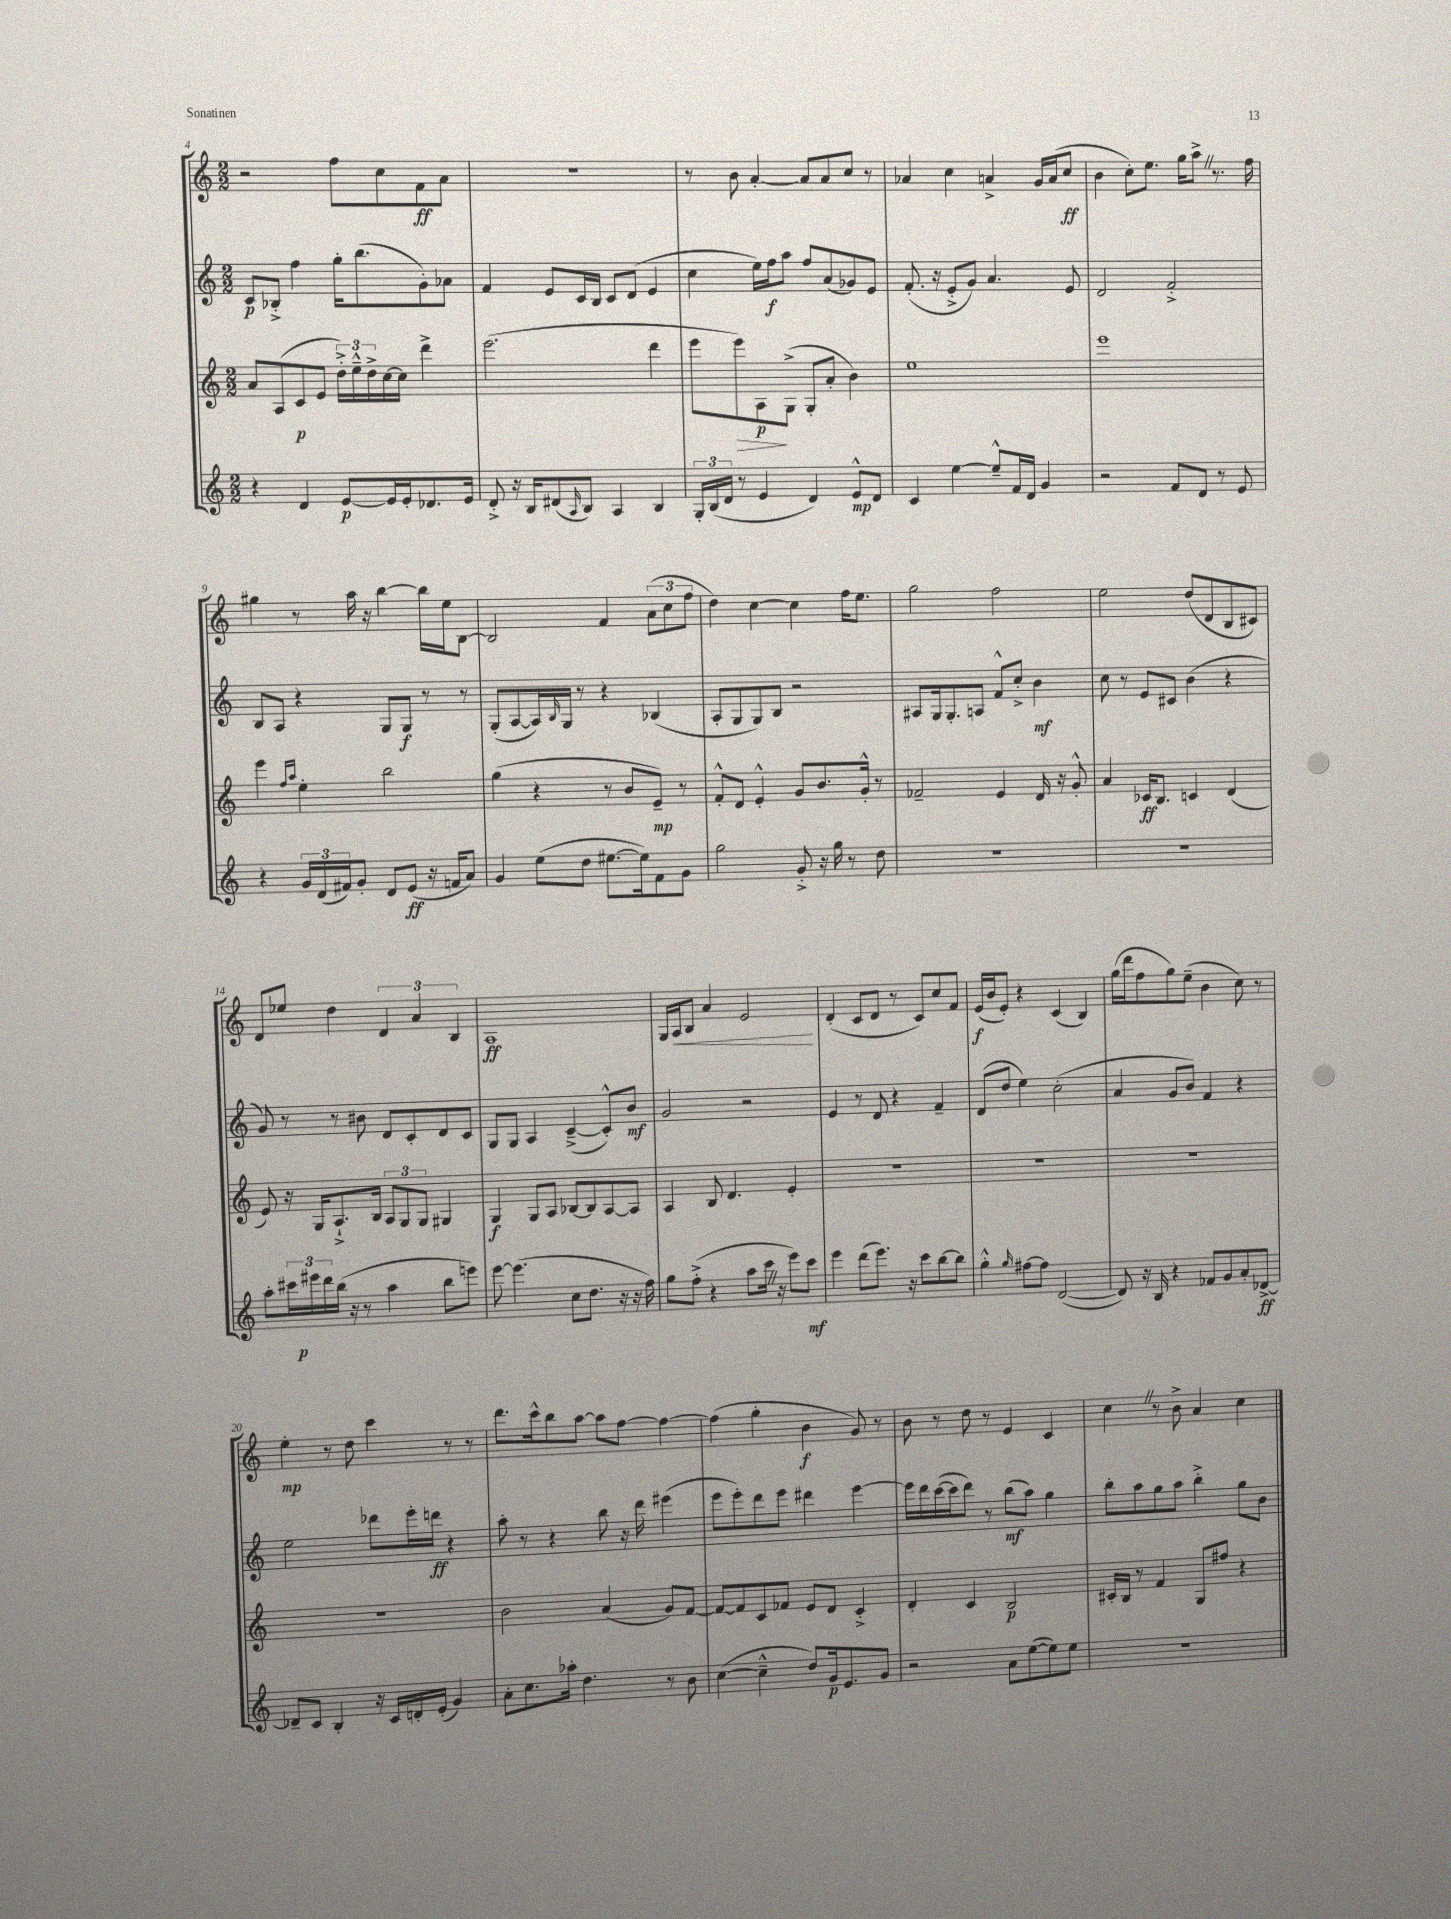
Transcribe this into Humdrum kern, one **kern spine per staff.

**kern	**dynam	**kern	**dynam	**kern	**dynam	**kern	**dynam
*part4	*part4	*part3	*part3	*part2	*part2	*part1	*part1
*staff4	*staff4	*staff3	*staff3	*staff2	*staff2	*staff1	*staff1
*clefG2	*	*clefG2	*	*clefG2	*	*clefG2	*
*k[]	*	*k[]	*	*k[]	*	*k[]	*
*M2/2	*	*M2/2	*	*M2/2	*	*M2/2	*
=4	=4	=4	=4	=4	=4	=4	=4
4r	.	8a/L	.	8c/L	p	2r	.
.	.	(8A/	.	8B-X'^/J	.	.	.
4d/	.	8c/	p	4ff\	.	.	.
.	.	8e/J	.	.	.	.	.
[8e/L	p	24dd'^\LL)	.	16gg'\KL	.	8ff\L	.
.	.	24ee~^^\	.	.	.	.	.
.	.	.	.	(8.bb\	.	.	.
.	.	24dd^\	.	.	.	.	.
16e/L]	.	[16cc\	.	.	.	8cc\	.
16e'/J	.	16cc\JJ]	.	.	.	.	.
8.d-X/	.	4ddd^\	.	8g'\)	.	8f\	ff
.	.	.	.	8a-X\J	.	8a\J	.
16e/Jk	.	.	.	.	.	.	.
=5	=5	=5	=5	=5	=5	=5	=5
8d'^/	.	(2.eee\	.	4f/	.	1r	.
16r	.	.	.	.	.	.	.
16B/KL	.	.	.	.	.	.	.
(8d#X/	.	.	.	8e/L	.	.	.
16qqA/	.	.	.	.	.	.	.
8B/J)	.	.	.	16c/L	.	.	.
.	.	.	.	16B/JJ	.	.	.
4A/	.	.	.	8c/L	.	.	.
.	.	.	.	(8d/J	.	.	.
4B/	.	4ddd\	.	4e/	.	.	.
=6	=6	=6	=6	=6	=6	=6	=6
24G'/LL	.	8eee\L	.	4cc\	.	8r	.
(24B/	.	.	.	.	.	.	.
24d/JJ	.	.	.	.	.	.	.
!	!	!	!LO:HP:b	!	!	!	!
8r	.	8eee\)	>	.	.	8b\	.
4e/	.	8A\	p	16ee\LL)	.	[4a'/	.
.	.	.	.	16ff\J	f	.	.
.	.	(8G^\J	]	8aa\J	.	.	.
4d/)	.	8G'/L	.	8ff/L	.	8a/L]	.
.	.	8a'/J	.	(8a/	.	8a/	.
8e^^/L	mp	4b\)	.	8g-X/)	.	8cc/J	.
8d/J	.	.	.	8e/J	.	8r	.
=7	=7	=7	=7	=7	=7	=7	=7
4c/	.	1ee	.	(8.f'/	.	4a-X/	.
.	.	.	.	16r	.	.	.
[4ee\	.	.	.	8e'^/L	.	4cc\	.
.	.	.	.	8g/J)	.	.	.
8ee~^^/L]	.	.	.	4.a/	.	4an^/	.
16f/L	.	.	.	.	.	.	.
16d/JJ	.	.	.	.	.	.	.
4g/	.	.	.	.	.	16g/LL	.
.	.	.	.	.	.	(16a/J	.
.	.	.	.	8e/	.	8cc/J	ff
=8	=8	=8	=8	=8	=8	=8	=8
2r	.	1eee	.	2d/	.	4b\	.
.	.	.	.	.	.	8cc'\L)	.
.	.	.	.	.	.	8.ee\J	.
8f/L	.	.	.	2f'^/	.	.	.
.	.	.	.	.	.	16gg\KL	.
8d/J	.	.	.	.	.	8aa^Z\J	.
8r	.	.	.	.	.	8.r	.
8e/	.	.	.	.	.	.	.
.	.	.	.	.	.	16ff\	.
!!LO:LB:g=z
=9	=9	=9	=9	=9	=9	=9	=9
4r	.	4eee\	.	8B/L	.	4gg#X\	.
.	.	.	.	8A/J	.	.	.
.	.	16qqff/LL	.	.	.	.	.
.	.	16qqaa/JJ	.	.	.	.	.
24g/LL	.	4ee'\	.	4r	.	8r	.
(24d/	.	.	.	.	.	.	.
24f#X/J)	.	.	.	.	.	.	.
8g'/J	.	.	.	.	.	16aa\	.
.	.	.	.	.	.	16r	.
8d/L	.	2bb\	.	8G/L	.	[4bb\	.
(8e/J	ff	.	.	8G/J	f	.	.
16r	.	.	.	8r	.	16bb\LL]	.
16fn/KL	.	.	.	.	.	16ee\J	.
8a/J)	.	.	.	8r	.	[8B\J	.
=10	=10	=10	=10	=10	=10	=10	=10
4g/	.	(4gg\	.	(8G'/L	.	2B/]	.
.	.	.	.	[8A/	.	.	.
(8ee\L	.	4r	.	16A/L])	.	.	.
.	.	.	.	16qqB/	.	.	.
.	.	.	.	16G/JJ	.	.	.
8dd\J	.	.	.	8r	.	.	.
[8.ee#X\L	.	8r	.	4r	.	4f/	.
.	.	8b/L	.	.	.	.	.
16ee#\k])	.	.	.	.	.	.	.
8f\	.	8e~/J)	mp	(4B-X/	.	(12a\L	.
.	.	.	.	.	.	12cc\	.
8g\J	.	8r	.	.	.	.	.
.	.	.	.	.	.	12ff\J	.
=11	=11	=11	=11	=11	=11	=11	=11
2gg\	.	8f'^^/L	.	8A'/L	.	4dd\)	.
.	.	8d/J	.	8G/	.	.	.
.	.	4e'^^/	.	8G/)	.	[4cc\	.
.	.	.	.	8B/J	.	.	.
8g'^/	.	8g/L	.	2r	.	4cc\]	.
16r	.	8.b/	.	.	.	.	.
16gg\	.	.	.	.	.	.	.
8r	.	.	.	.	.	16ff\KL	.
.	.	16g'^^/Jk	.	.	.	8.ee\J	.
8dd\	.	8r	.	.	.	.	.
=12	=12	=12	=12	=12	=12	=12	=12
1r	.	2f-X~/	.	8A#X/L	.	2gg\	.
.	.	.	.	16G/k	.	.	.
.	.	.	.	8.G'/	.	.	.
.	.	.	.	8An/J	.	.	.
.	.	4e/	.	8f^^/L	.	2ff\	.
.	.	.	.	8cc'^/J	.	.	.
.	.	16d/	.	4b\	mf	.	.
.	.	16r	.	.	.	.	.
.	.	8g'^^/	.	.	.	.	.
=13	=13	=13	=13	=13	=13	=13	=13
1r	.	4a/	.	8cc\	.	2ee\	.
.	.	.	.	8r	.	.	.
.	.	16c-X/KL	ff	8e/L	.	.	.
.	.	8.B/J	.	.	.	.	.
.	.	.	.	8c#X/J	.	.	.
.	.	4cn/	.	(4b\	.	(8dd/L	.
.	.	.	.	.	.	8d/	.
.	.	(4d/	.	4r	.	8B/	.
.	.	.	.	.	.	8c#X/J)	.
!!LO:LB:g=z
=14	=14	=14	=14	=14	=14	=14	=14
8aa'\L	.	8e/)	.	8g/)	.	8d/L	.
24ccc#X\L	.	16r	.	8r	.	8ee-X/J	.
24eee#X\	p	.	.	.	.	.	.
.	.	16G/KL	.	.	.	.	.
24ddd\	.	.	.	.	.	.	.
(16bb\JJ	.	8.A`^/	.	8r	.	4dd\	.
16r	.	.	.	.	.	.	.
8r	.	.	.	8b#X\	.	.	.
.	.	16B/Jk	.	.	.	.	.
4aa\	.	12A/L	.	8d/L	.	6d/	.
.	.	12G/	.	.	.	.	.
.	.	.	.	8c'/	.	.	.
.	.	12G/J	.	.	.	6a/	.
8bb\L	.	4G#X/	.	8d/	.	.	.
.	.	.	.	.	.	6B/	.
8eeen\J)	.	.	.	8c/J	.	.	.
=15	=15	=15	=15	=15	=15	=15	=15
[8eee\	.	4G/	f	8G/L	.	1A	ff
(4.eee\]	.	.	.	8G/J	.	.	.
.	.	8G/L	.	4A/	.	.	.
.	.	8A/J	.	.	.	.	.
8cc\L	.	[8B-X/L	.	([4c~^/	.	.	.
8.dd\J	.	8B-/]	.	.	.	.	.
.	.	[8A/	.	8c'^^/L])	.	.	.
16r	.	.	.	.	.	.	.
16r	.	8A/J]	.	8b/J	mf	.	.
16ff\)	.	.	.	.	.	.	.
=16	=16	=16	=16	=16	=16	=16	=16
8gg\L	.	4A/	.	2g/	.	16G/LL	.
!	!	!	!	!	!	!	!LO:HP:b
.	.	.	.	.	.	16A/J	<
(8ff'^\J	.	.	.	.	.	8B/J	.
4r	.	8B/	.	.	.	4a/	.
.	.	4.d/	.	.	.	.	.
8aa\L	.	.	.	2r	.	2e/	.
16cccZ\Jk	.	.	.	.	.	.	.
16r	.	.	.	.	.	.	.
8eee\L)	.	4e'/	.	.	.	.	.
8ccc\J	mf	.	.	.	.	.	.
.	.	.	.	.	.	.	[
=17	=17	=17	=17	=17	=17	=17	=17
4eee\	.	1r	.	4e/	.	(4d'/	.
(8ddd\L	.	.	.	8r	.	8c/L	.
8.eee\J)	.	.	.	8d/	.	8d/J	.
.	.	.	.	4r	.	8r	.
16r	.	.	.	.	.	.	.
8ccc\L	.	.	.	.	.	8c/L)	.
[8bb\	.	.	.	4f~/	.	8cc/	.
8bb\J]	.	.	.	.	.	8f/J	.
=18	=18	=18	=18	=18	=18	=18	=18
4gg'^^\	.	1r	.	(8d/L	.	(16e/LL	f
.	.	.	.	.	.	16b/J	.
.	.	.	.	8dd/J	.	8e'/J)	.
16qqgg/	.	.	.	.	.	.	.
[8ff#X\L	.	.	.	4ee\)	.	4r	.
8ff#\J]	.	.	.	.	.	.	.
([2d/	.	.	.	(2cc'\	.	(4c/	.
.	.	.	.	.	.	4B/)	.
=19	=19	=19	=19	=19	=19	=19	=19
8d/])	.	1r	.	4a/	.	(16gg\LL	.
.	.	.	.	.	.	16ddd\J	.
16r	.	.	.	.	.	8ff\	.
16B/	.	.	.	.	.	.	.
4r	.	.	.	8g/L	.	8gg\)	.
.	.	.	.	8b/J)	.	(8ee~\J	.
8f-X/L	.	.	.	4f/	.	4b\	.
8g/	.	.	.	.	.	.	.
8a'/	.	.	.	4r	.	8cc\)	.
[8d-X^/J	ff	.	.	.	.	8r	.
!!LO:LB:g=z
=20	=20	=20	=20	=20	=20	=20	=20
8d-X~/L]	.	1r	.	2ee\	.	4ee'\	mp
8c/J	.	.	.	.	.	.	.
4B'/	.	.	.	.	.	8r	.
.	.	.	.	.	.	8dd\	.
16r	.	.	.	8ddd-X\L	.	4ccc\	.
16c/LL	.	.	.	.	.	.	.
16dn'/	.	.	.	16eee'\L	.	.	.
(16e'/JJ	.	.	.	16dddn\JJ	ff	.	.
4g/)	.	.	.	4r	.	8r	.
.	.	.	.	.	.	8r	.
=21	=21	=21	=21	=21	=21	=21	=21
8a'\L	.	2b\	.	8aa'\	.	8.ddd\L	.
8.cc\	.	.	.	8r	.	.	.
.	.	.	.	.	.	16ccc^^\k	.
.	.	.	.	4r	.	8bb\	.
16aa-X'\Jk	.	.	.	.	.	.	.
4.dd\	.	.	.	.	.	[8aa\J	.
.	.	(4a/	.	8bb\	.	8aa\L]	.
.	.	.	.	16r	.	[8ff\J	.
.	.	.	.	16ddd\	.	.	.
8r	.	8g/L)	.	(4eee#X\	.	4ff\_	.
8b\	.	[8f/J	.	.	.	.	.
=22	=22	=22	=22	=22	=22	=22	=22
([4cc\	.	8f/L_	.	8eee\L	.	(4ff\]	.
.	.	8f/]	.	8eee'\)	.	.	.
4cc~^^\]	.	8c/	.	8ddd\	.	4gg'\	.
.	.	8f-X/J	.	8eee\J	.	.	.
8dd/L)	.	8e/L	.	4ddd#X\	.	4b\	f
16g/k	p	8d/J	.	.	.	.	.
8.e/	.	.	.	.	.	.	.
.	.	4c'^/	.	[4eee\	.	8g/)	.
8g/J	.	.	.	.	.	8r	.
=23	=23	=23	=23	=23	=23	=23	=23
2r	.	4d'/	.	16eee\LL]	.	8b\	.
.	.	.	.	16ddd\	.	.	.
.	.	.	.	([16ccc\	.	8r	.
.	.	.	.	16ccc\J]	.	.	.
.	.	4c/	.	8ddd\J)	.	8dd\	.
.	.	.	.	8r	.	8r	.
8a\L	.	2B/	p	(8bb\L	mf	4e/	.
([8ee\	.	.	.	8aa\J)	.	.	.
8ee\])	.	.	.	4gg\	.	4c/	.
8ee\J	.	.	.	.	.	.	.
=24	=24	=24	=24	=24	=24	=24	=24
1r	.	16c#X'/LL	.	8bb'\L	.	4ccZ\	.
.	.	16B/JJ	.	.	.	.	.
.	.	8r	.	8aa\	.	.	.
.	.	4f/	.	8gg\	.	8r	.
.	.	.	.	8aa\J	.	8b^\	.
.	.	8G/L	.	4bb'^\	.	4a/	.
.	.	8ff#X/J	.	.	.	.	.
.	.	4r	.	8gg\L	.	4cc\	.
.	.	.	.	8b\J	.	.	.
==	==	==	==	==	==	==	==
*-	*-	*-	*-	*-	*-	*-	*-
